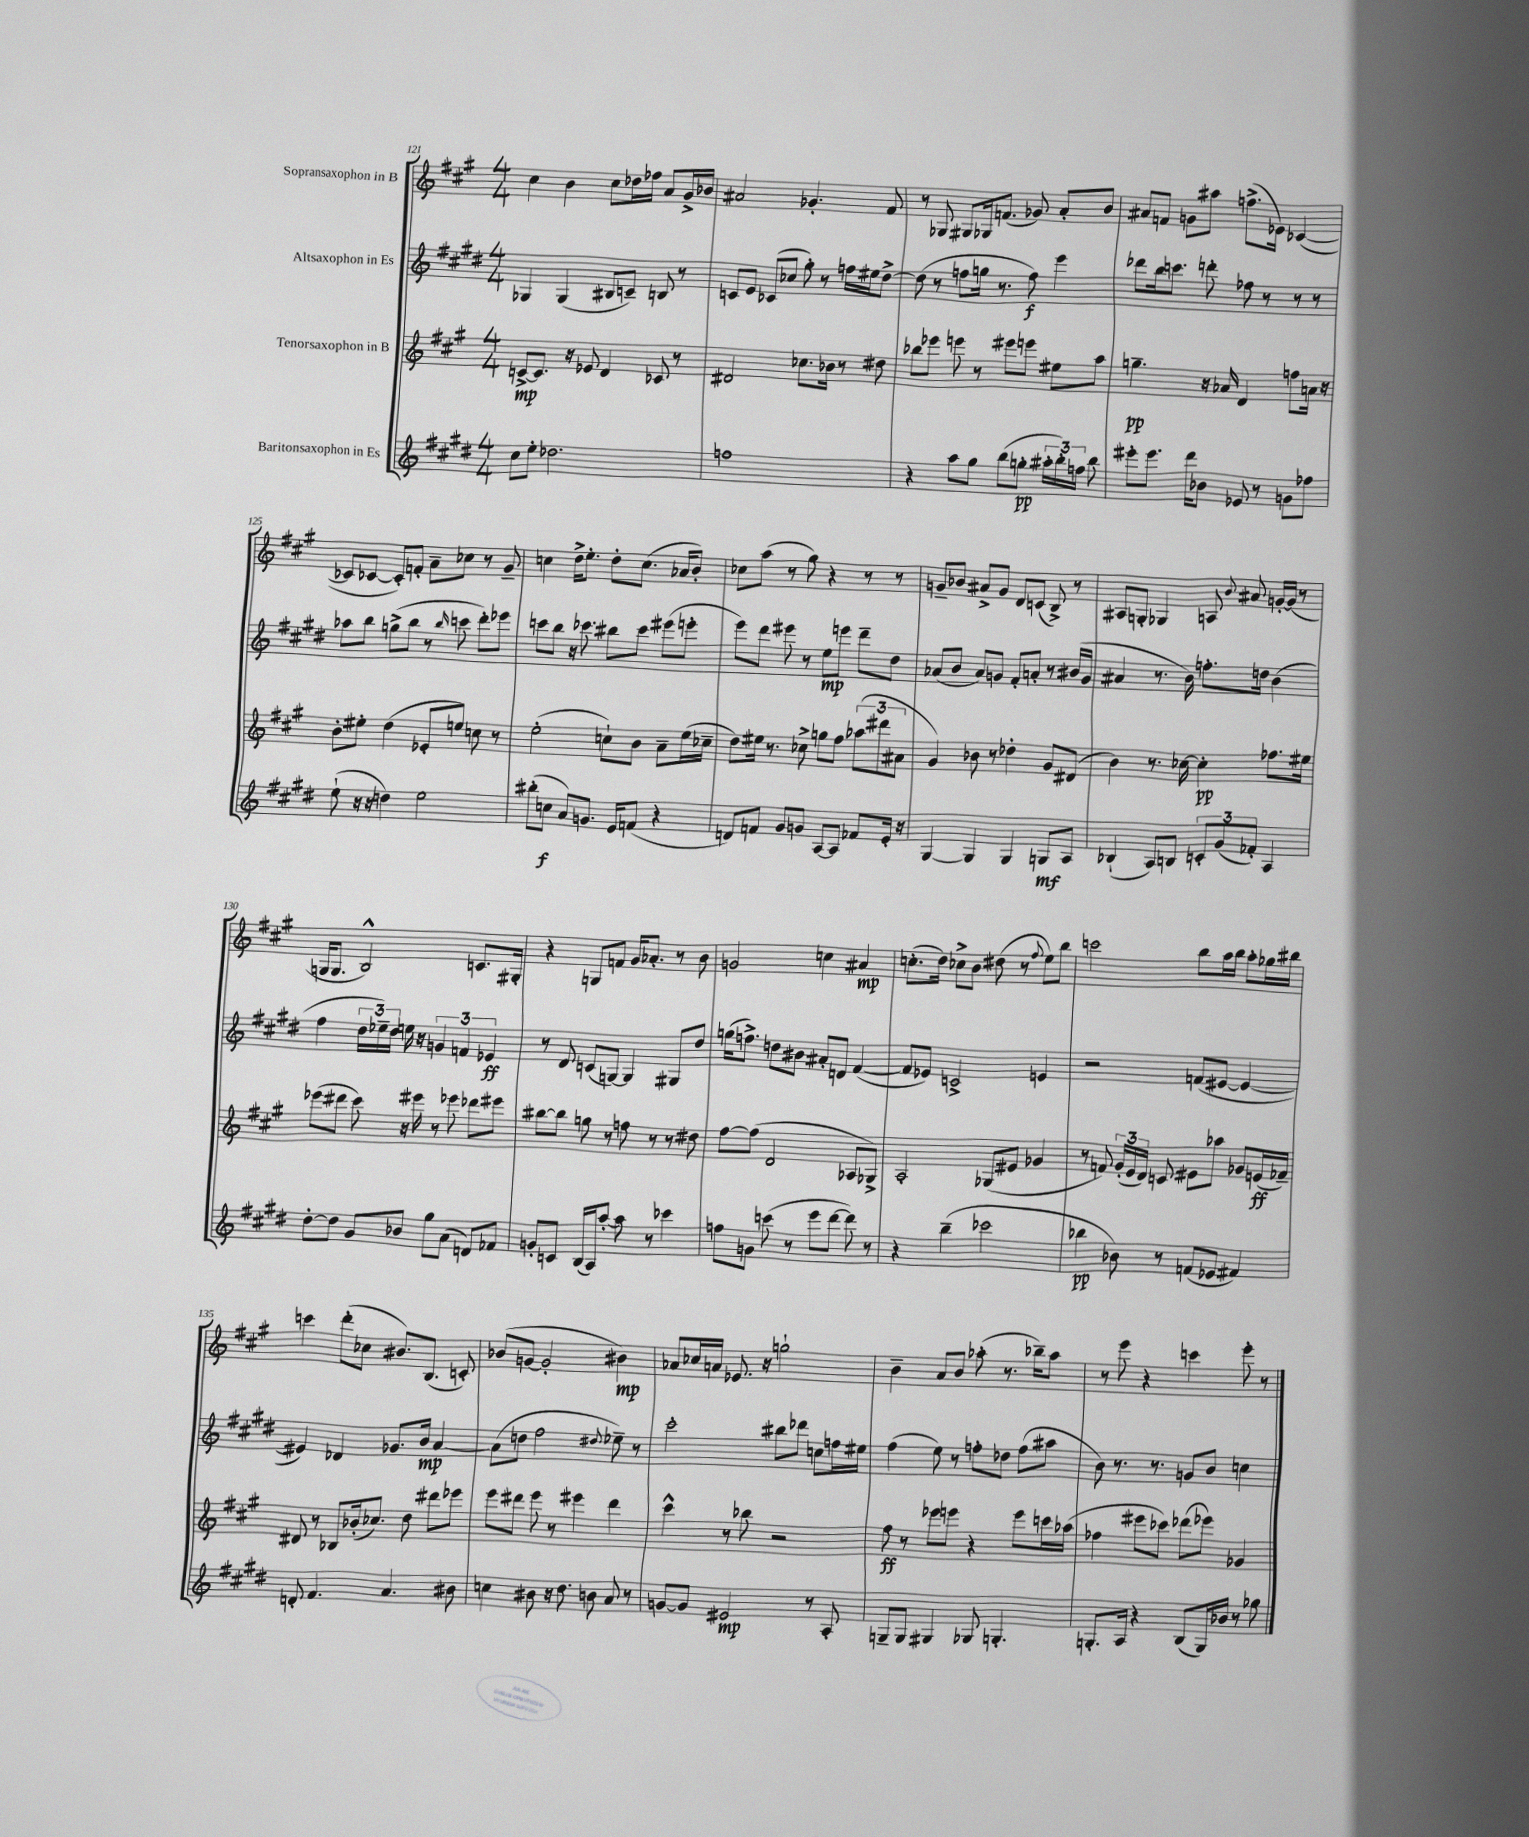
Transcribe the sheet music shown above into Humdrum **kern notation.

**kern	**kern	**kern	**kern
*staff4	*staff3	*staff2	*staff1
*clefG2	*clefG2	*clefG2	*clefG2
*k[f#c#g#d#]	*k[f#c#g#]	*k[f#c#g#d#]	*k[f#c#g#]
*M4/4	*M4/4	*M4/4	*M4/4
8cc#	[8c^	4G-	4cc#
8ee'	8.c]	.	.
2.dd-	.	(4G-	4b
.	16r	.	.
.	8e-	.	.
.	4d	8B#	8cc#
.	.	8c~)	16dd-
.	.	.	16ff-
.	8c-	8B	8a
.	8r	8r	16g#^
.	.	.	16b-
=	=	=	=
1ff	2d#	8c	2a#
.	.	8e	.
.	.	(8c-	.
.	.	8cc-	.
.	8.cc-	8gg#')	4.g-'
.	.	8r	.
.	16b-	.	.
.	8r	16ff	.
.	.	16ee#	.
.	8dd#	[8dd#^	8f#
=	=	=	=
4r	8bb-	(8dd#]	8r
.	8eee-	8r	8G-
8aa	8eee	8ff	8G#
8gg#	8r	16gg	16G-
.	.	8.r	(8.f
(8bb	8eee#	.	.
8gg'	8eee	8ff)	8g-)
24aa#'	8ee#	4eee	8a'
24bb')	.	.	.
24ff	.	.	.
8bb	8aa	.	8b
=	=	=	=
8eee#'	4.gg~	8ddd-	8a#
8.eee#	.	16bb	8f
.	.	8.ccc	.
.	.	.	8g
16ddd#	.	.	.
8b-	16r	8ddd'	8aa#
.	16a-	.	.
8e-	4d	8ff-	(8.ff^
8r	.	8r	.
.	.	.	16e-)
8g	8ff	8r	([4c-
8ff-	16a	8r	.
.	16r	.	.
=	=	=	=
(8ee`	8b'	8aa-	8c-]
16r	8ee#'	8bb	[8c-
16r	.	.	.
4dd)	(4dd	(8gg^	8c-'])
.	.	8bb	8f'
2ee	8e-'	8r	8a~
.	.	16qqbb	.
.	8ee)	8ccc	8cc-
.	8cc	8ddd#')	8r
.	8r	8eee-	8g#~
=	=	=	=
(8bb#'	(2ee'	8ccc	4cc
8cc	.	8bb	.
8a)	.	16r	16dd^
.	.	8.ccc-	8.ee'
8.g	.	.	.
.	8cc`)	8bb#	8dd'
16e	.	.	.
(8f	8b	8ccc-	(8.cc
4r	8a~	(8eee#	.
.	.	.	16a-
.	(16ee	8eee'	8b')
.	16cc-~	.	.
=	=	=	=
8d)	8dd)	8eee)	8cc-
8f	16ee#	8ddd#	(8aa
.	8.r	.	.
8g#	.	8eee#	8r
8g	8cc-^	8r	8gg#)
[8A	8gg	8ee	4r
8A]	8ff#	8eee	.
8f-	(12aa-	8ddd#~	8r
.	12ddd#	.	.
16e'	.	8dd#	8r
.	12a#	.	.
16r	.	.	.
=	=	=	=
[4G#	4g#)	(8a-	8g~
.	.	8b	8b-
4G#]	8b-	8a-)	8a#^
.	8r	8g	8g
4G#	4dd-'	8f#'	8d
.	.	8a'	(8c
8G	8g#	8r	8B^)
8A	(8d#	(16b#	8r
.	.	16g	.
=	=	=	=
(4B-`	4b)	4a#	8A#
.	.	.	8G'
8A)	8.r	8.r	4G-
8B	.	.	.
.	[16cc-	16b)	.
12c'	4cc-']	8.ff'	8A
(12g#	.	.	.
.	.	.	8qqb
.	.	.	8a#
12f-')	.	.	.
.	.	16dd	.
4A	8.ff-	(4b	[16g'
.	.	.	(16g]
.	.	.	8r
.	16ee#	.	.
=	=	=	=
[8dd#'	(8eee-	4ff#	16G
.	.	.	8.G
8dd#]	8ddd#	.	.
8g#	8ccc#)	24dd#	2B^^)
.	.	24ee-~)	.
.	.	24dd#	.
8b-	16r	16ee	.
.	16eee#	16r	.
8gg#	8r	6g	.
(8a	8eee-	.	.
.	.	6f	.
8d)	8ddd-	.	8.c
.	.	6e-	.
8f-	8eee#	.	.
.	.	.	16G#'
=	=	=	=
8g'	[8bb#	8r	4r
8c	8bb#]	8d#	.
(16B	8gg	(8c	8G
16A)	.	.	.
[8aa'	8r	[8G)	8f
8aa]	8ff	4G]	16g#
.	.	.	8.a-'
8r	8r	.	.
4ccc-	8r	8G#	8r
.	8dd#	8dd#	8b
=	=	=	=
8ff	[8ff#	(16gg	2g
.	.	8.ff^)	.
8g	(8ff#]	.	.
(8ccc	2d	8dd	.
8r	.	8b#	.
8eee	.	8a#'	4cc
[8ddd#	.	8d	.
8ddd#])	8A-	([4f#	4a#
8r	8G-^)	.	.
=	=	=	=
4r	2A'	8f#]	(8.cc'
.	.	8e-)	.
.	.	.	16dd)
(4bb~	.	2c^	8cc-^
.	.	.	8b
2ccc-	(8G-	.	(8dd#
.	8e#	.	8r
.	.	.	8qqff#
.	4g-	4e	8ee)
.	.	.	8bb
=	=	=	=
4bb-	8r	2r	2ccc
.	8f)	.	.
8b-)	(24g#'	.	.
.	24e	.	.
.	24d)	.	.
8r	8c	.	.
(8f	8e#	(8f	8bb
8e-	8aa-	[8e#	16aa
.	.	.	16bb
4f#)	8g-	4e#_	8aa'
.	(16e	.	16gg-
.	16f-~)	.	16bb#
=	=	=	=
8d'	8d#	4e#])	4ccc
4.f#	8r	.	.
.	8B-	4d-	(8ddd'
.	(16b-'	.	8cc-
.	8.cc-)	.	.
4.a	.	8.g-	8.b#)
.	8dd	.	.
.	.	16b	(8.B
.	8ddd#	[4a	.
8b#	8eee-	.	8c')
=	=	=	=
4cc	8eee	(8a]	(8b-
.	8ddd#	8dd	[8g
8b#	8eee	2ff#	2g']
16r	8r	.	.
8.dd#	.	.	.
.	4eee#	.	.
8b	.	.	.
.	.	8qqdd#	.
8a	4ddd#	8ee-~)	4b#)
8r	.	8r	.
=	=	=	=
[8g	4ccc#^^	2ccc#'	8a-
8g]	.	.	16cc-
.	.	.	16a
2e#	8r	.	8.e-
.	8bb-	.	.
.	.	.	16r
.	2r	8bb#	2gg`
.	.	8ddd-	.
8r	.	8cc	.
8A'	.	16ff	.
.	.	16ee#	.
=	=	=	=
8G~	8ff#	(4ff#	4b~
8G	8r	.	.
4G#	8eee-	8ee)	8a
.	8eee	8r	8b
8G-	4r	8ff'	(8aa-'
4.G'	.	8dd-	8.r
.	8eee	(8ff	.
.	.	.	16bb-~)
.	16ccc	8aa#	8aa-
.	(16aa-	.	.
=	=	=	=
8.G'	4ff-	8b)	8r
.	.	8.r	8eee
16A	.	.	.
4r	8eee#	.	4r
.	.	8.r	.
.	8ccc-)	.	.
(8B	(8ddd-	8g	4ccc
16G)	8eee-)	8b	.
16b-	.	.	.
8r	4g-	4cc	8eee'
8gg-	.	.	8r
==	==	==	==
*-	*-	*-	*-
